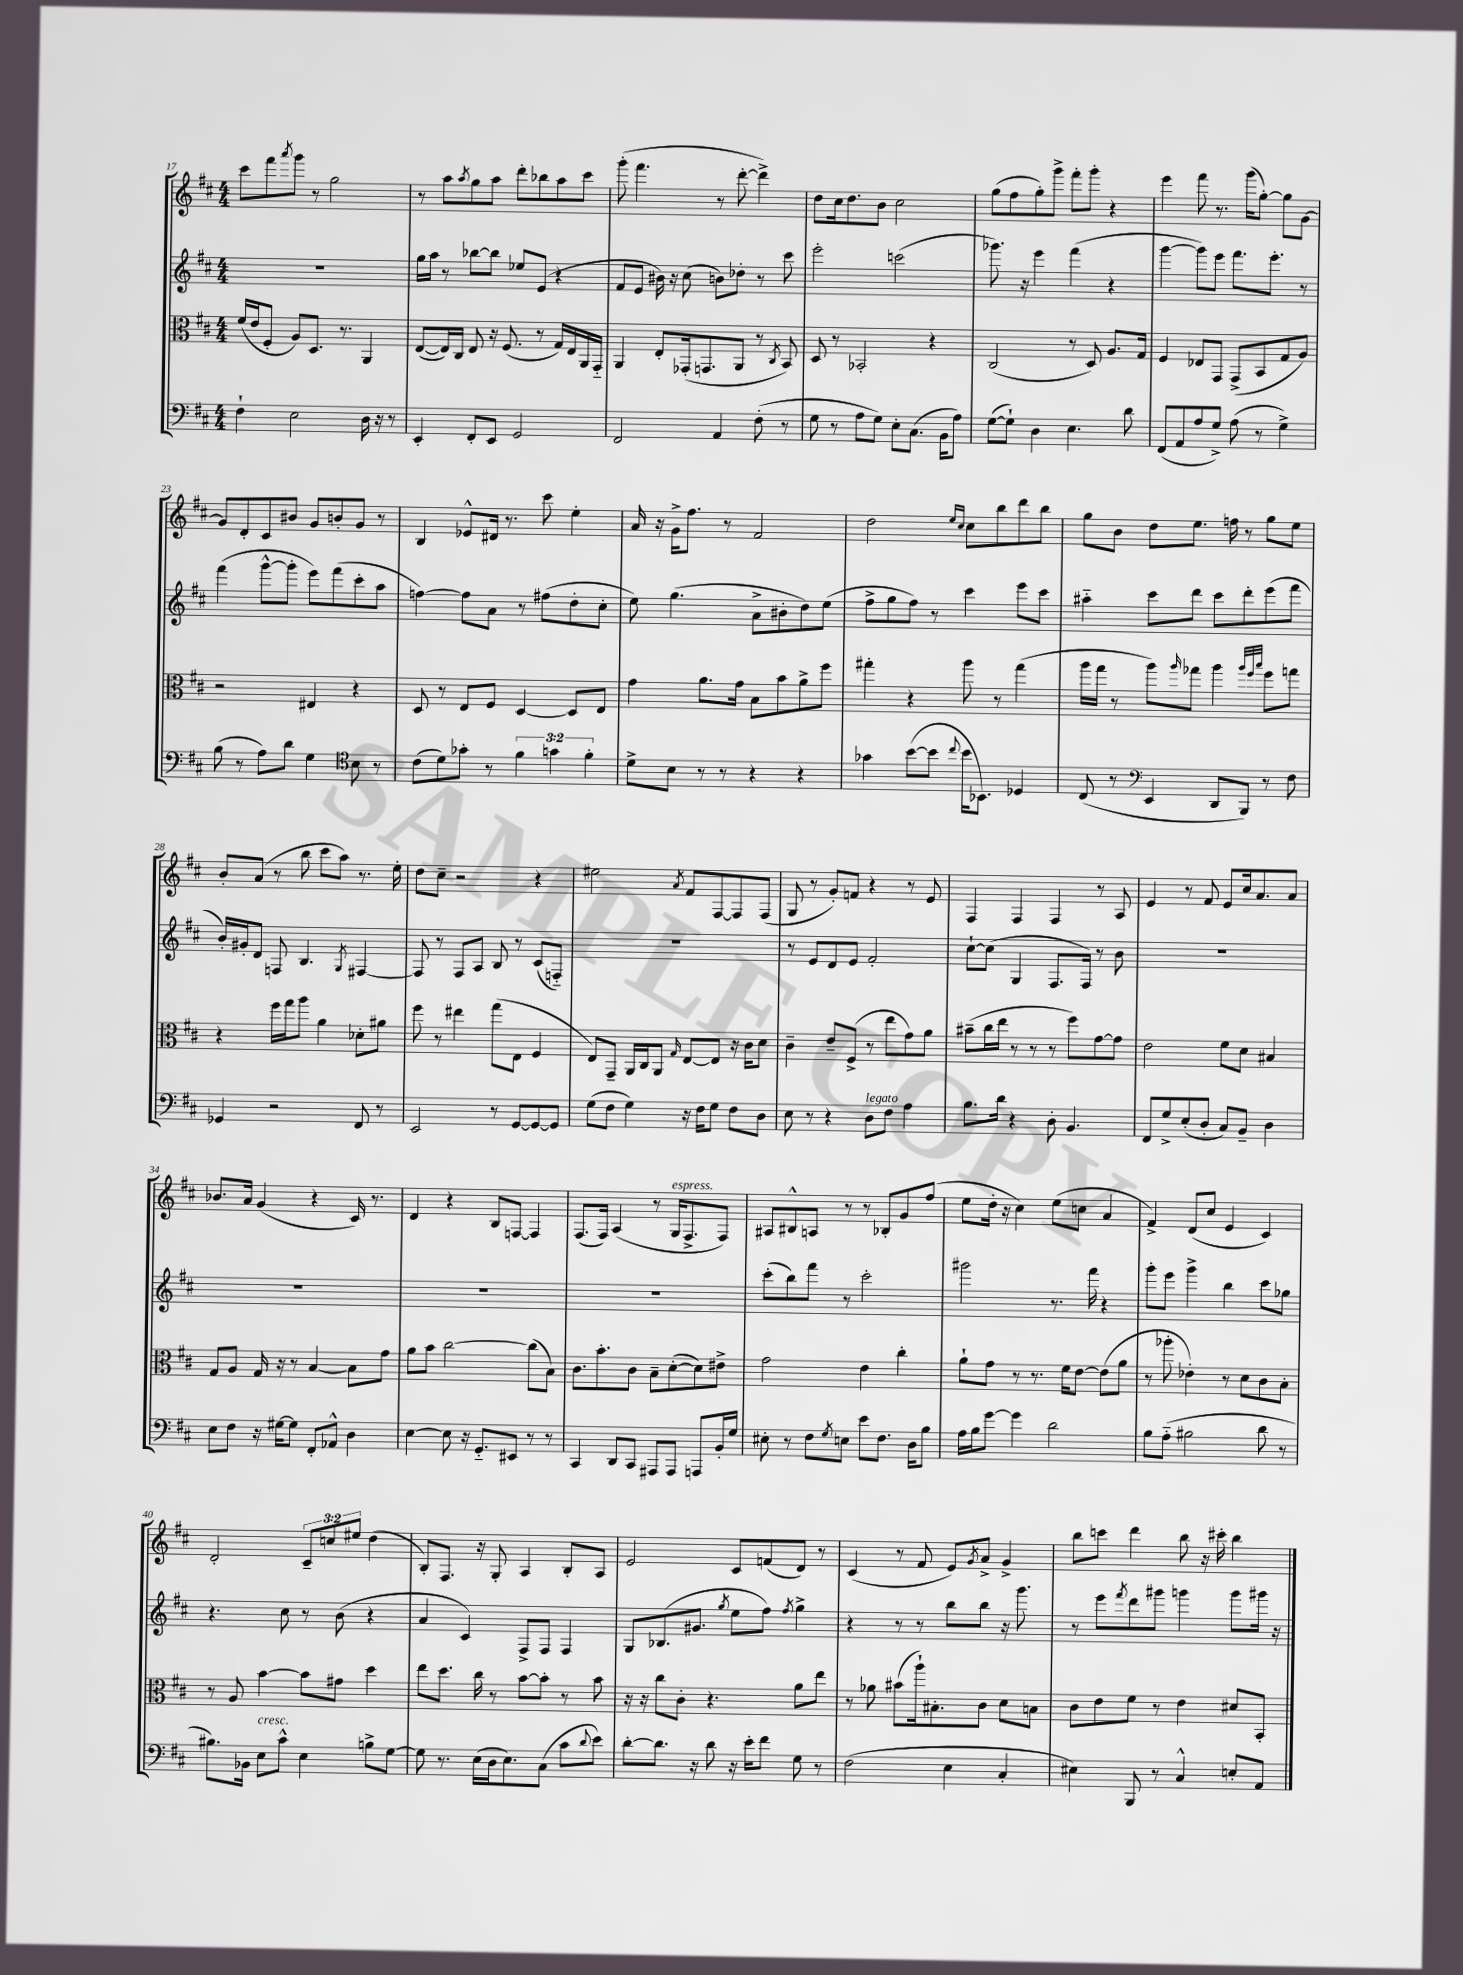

**kern	**kern	**kern	**kern
*part4	*part3	*part2	*part1
*staff4	*staff3	*staff2	*staff1
*clefF4	*clefC3	*clefG2	*clefG2
*k[f#c#]	*k[f#c#]	*k[f#c#]	*k[f#c#]
*M4/4	*M4/4	*M4/4	*M4/4
=17	=17	=17	=17
4F#`\	(16f#/LL	1r	8ccc#\L
.	16e/J	.	.
.	8F#'/J	.	8fff#\
.	.	.	8qaaa/
2E\	8A/L)	.	8ggg\J
.	8.D/J	.	8r
.	.	.	2gg\
.	8.r	.	.
16D\	4AA/	.	.
16r	.	.	.
8r	.	.	.
=18	=18	=18	=18
4EE'/	([8E/L	16gg\LL	8r
.	.	16aa\JJ	.
.	16E/L])	8r	8aa\L
.	16C#/JJ	.	.
.	.	.	8qaa/
8FF#'/L	8E/	[8bb-X\L	8gg\
8EE/J	16r	8bb-\J]	8aa\J
.	(8.F#/	.	.
2GG/	.	8ee-X/L	8ddd'\L
.	8r	(8e/J	8bb-X\
.	16G/LL)	4r	8aa\
.	16E/	.	.
.	16AA/	.	8ccc#\J
.	16GG/JJ	.	.
=19	=19	=19	=19
2FF#/	4AA/	8f#/L	(8ggg'\
.	.	8e/J	4.fff#\
.	8E'/L	16b#X\)	.
.	.	16r	.
.	(16GG-X'/k	(8cc#\	.
.	8.GGn/	.	.
4AA/	.	8bn\L)	8r
.	8AA/J	8dd-X'\J	[8ddd'\
(8F#'\	8r	8r	4ddd^\])
.	8qC#/	.	.
8r	8BB/)	8ccc#\	.
=20	=20	=20	=20
8G\	8D/	2eee'\	8dd\L
8r	8r	.	16cc#\k
.	.	.	8.dd\
8A\L	2BB-X'/	.	.
8G\J)	.	.	8b\J
8E'\L	.	(2cccn\	2cc#\
(8.C#\J	.	.	.
.	4r	.	.
16BB\KL	.	.	.
8A\J)	.	.	.
=21	=21	=21	=21
([8G\L	(2C#/	8.ggg-X\)	(8gg\L
8G`\J])	.	.	8ff#\
.	.	16r	.
4D\	.	4eee\	8gg'\)
.	.	.	8ggg^\J
4.E\	8r	(4fff#\	8fff#'\L
.	8D/)	.	8ggg'\J
.	8.A/L	4r	4r
8d\	.	.	.
.	16G/Jk	.	.
=22	=22	=22	=22
(8FF#/L	4F#/	[4ggg\	4eee\
8AA/	.	.	.
8A/	8E-X/L	8ggg\L])	8fff#\
8G^/J)	8GG/J	8eee\J	8.r
(8A\	(8GG^/L	8.fff#\L	.
.	.	.	(16ggg\KL
8r	8BB/	.	[8gg'\J)
.	.	8.eee'\J	.
4G^\)	8G/	.	8gg\L]
.	8A/J)	8r	[8g\J
!!LO:LB:g=z
=23	=23	=23	=23
(8B\	2r	(4fff#\	8g/L]
8r	.	.	8d'/
8A\L)	.	[8ggg^^\L	8c#/
8d\J	.	8ggg'\J]	8b#X/J
4G\	4E#X/	8eee\L)	8g/L
.	.	(8fff#\	8bn'/
*clefC4	*	*	*
8B\	4r	8ccc#'\	8g/J
8r	.	8aa\J	8r
=24	=24	=24	=24
(8c#\L	8D/	[4ffn\)	4B/
8d\)	8r	.	.
8g-X'\J	8E/L	8ff\L]	8e-X^^/L
8r	8F#/J	8a\J	16d#X/Jk
.	.	.	8.r
6f#\	[4D/	8r	.
.	.	(8ff#X\L	8ccc#\
6gn\	.	.	.
.	8D/L]	8dd'\	4ee'\
6f#'\	.	.	.
.	8E/J	8cc#'\J	.
=25	=25	=25	=25
8d^\L	4g\	8ee\)	16a/
.	.	.	16r
8B\J	.	(4.gg\	16g^\KL
.	.	.	8.ff#\J
8r	8.a\L	.	.
8r	.	.	8r
.	16g\Jk	.	.
4r	8B\L	8a^\L	2f#/
.	8b\	8b#X'\	.
4r	8a^\	8dd\)	.
.	8ff#\J	(8ee\J	.
=26	=26	=26	=26
4g-X\	4gg#X'\	8ff#^\L	2dd\
.	.	8gg\	.
([8b\L	4r	8ff#\J)	.
8b\J]	.	8r	.
.	.	.	16qqee/LL
8qqcc#/	.	.	16qqcc#/JJ
16b\KL	8aa\	4ccc#\	8cc#\L
8.BB-X\J)	.	.	.
.	8r	.	8bb\
4D-X/	(4gg#\	8eee\L	8ddd\
.	.	8ccc#\J	8bb\J
=27	=27	=27	=27
(8C#/	16aa\LL	4aa#X\	8gg\L
.	16gg\JJ	.	.
8r	8r	.	8b\J
*clefF4	*	*	*
4EE/	8aa\L)	8ccc#\L	8dd\L
.	16qqaa/	.	.
.	8gg-X\J	8ddd\J	8.ee\J
8DD/L	4aa\	8ccc#\L	.
.	.	.	16ffn\
8BBB/J)	.	8ddd'\	8r
.	32qqaa/LLL	.	.
.	32qqff#/	.	.
.	32qqbb/JJJ	.	.
8r	8ff#\L	(8eee\	8gg\L
8F#\	8ggn\J	8fff#\J	8ee\J
!!LO:LB:g=z
=28	=28	=28	=28
4GG-X/	4r	16b'/LL)	8b'/L
.	.	16g#X'/J	.
.	.	8d/J	(8a/J
2r	16ff#\LL	8Fn/	8r
.	16gg\J	.	.
.	8aa\J	4.B/	8bb\
.	4a\	.	8ccc#\L
.	.	.	8aa\J)
.	.	8qG/	.
8FF#/	8d-X'\L	[4F#X/	8.r
8r	8a#X\J	.	.
.	.	.	16ee'\
=29	=29	=29	=29
2EE/	8ff#\	8F#/]	8dd\L
.	8r	8r	8cc#~\J
.	4ee#X\	8F#/L	2r
.	.	8A/J	.
8r	(8gg\L	8B/	.
[8GG/L	8E\J	8r	.
8GG/_	4F#/	(8c#/L	4r
8GG/J]	.	8Fn/J)	.
=30	=30	=30	=30
(8G\L	8E/L)	1r	2ee#X\
8F#\J	8GG~/J	.	.
4G\)	16AA/LL	.	.
.	16C#/J	.	.
.	8AA/J	.	.
.	16qqG/	.	8qa/
16r	[8E/L	.	8f#/L
16F#\KL	.	.	.
8G\J	8E/J]	.	[8F#/
8F#\L	16r	.	8F#/]
.	16c#\KL	.	.
8D\J	8d\J	.	(8F#/J
=31	=31	=31	=31
8E\	4c#~\	8r	8G/
8r	.	8e/L	8r
4r	8e~/L	8d/	8g'/L)
.	(8F#^/J	8e/J	8fn/J
!LO:TX:a:i:t=legato	!	!	!
8D\L	8r	2f#'/	4r
8F#\J	8ee\L	.	.
4A\	8g\)	.	8r
.	8a\J	.	8e/
=32	=32	=32	=32
8.B\L	(8b#X~\L	[8cc#`\L	4F#/
.	16cc#\L	(8cc#\J]	.
16d\Jk	16ee\JJ	.	.
4r	8r	4G/	4F#/
.	8r	.	.
8D'\	8r	8.F#/L	4F#/
4.BB/	8ff#\L)	.	.
.	.	16F#/Jk)	.
.	[8g\	8r	8r
.	8g\J]	8b\	8A/
=33	=33	=33	=33
8FF#/L	2e\	1r	4e/
8G^/	.	.	.
(8E'/	.	.	8r
8D'/J	.	.	8f#/
8C#/L)	8f#\L	.	8e/L
8BB~/J	8d\J	.	16cc#/k
.	.	.	8.a/
4D\	4B#X/	.	.
.	.	.	8a/J
!!LO:LB:g=z
=34	=34	=34	=34
8E\L	8G/L	1r	8.b-X/L
8F#\J	8A/J	.	.
.	.	.	16a/Jk
16r	16G/	.	(4g/
[16G#X\KL	16r	.	.
8G#\J]	8r	.	.
8FF#'/L	[4B/	.	4r
8AA-X^^/J	.	.	.
4D\	8B\L]	.	16c#/)
.	.	.	8.r
.	8g\J	.	.
=35	=35	=35	=35
[4E\	8a\L	1r	4d/
.	8b\J	.	.
8E\]	[2cc#\	.	4r
16r	.	.	.
8.GG/L	.	.	.
.	.	.	8B/L
8EE#X/J	.	.	[8Fn/J
8r	(8cc#\L]	.	4F/]
8r	8B\J)	.	.
=36	=36	=36	=36
4CC#/	8.c#\L	1r	(8.F#/L
.	8.b'\	.	16F#/Jk)
8DD/L	.	.	(4A/
8CC#/J	8c#\J	.	.
8AAA#X/L	8B~\L	.	8r
!	!	!	!LO:TX:a:i:t=espress.
8AAA#/J	([8d'\	.	16G/KL
.	.	.	8.F#^/
8AAAn/L	8d\])	.	.
16BB'/L	8e#X^\J	.	8F#/J)
16G/JJ	.	.	.
=37	=37	=37	=37
8E#X'\	2g\	(8ccc#'\L	8A#X/L
8r	.	8bb\)	8B#X^^/
8F#\L	.	8fff#\J	8An/J
8qG/	.	.	.
8En\J	.	8r	8r
8e\L	4e\	2ccc#'\	8r
8.F#\J	.	.	8B-X'/L
.	4cc#'\	.	8g/
16D\KL	.	.	.
8B\J	.	.	(8ff#/J
=38	=38	=38	=38
16A\LL	8a`\L	2ggg#X\	8ee\L
16B\J	.	.	.
[8g\J	8g\J	.	16dd'\Jk
.	.	.	16r
4g\]	8r	.	4cc#\)
.	8.r	.	.
2d\	.	8.r	(8ee\L
.	16f#\KL	.	.
.	[8e\J	.	8ccn\J
.	.	16fff#\	.
.	(8e\L]	4r	4a/
.	8a\J	.	.
=39	=39	=39	=39
8B\L	8r	8ggg'\L	4f#^/)
(8A\J	8aa-X'\	8eee\J	.
2B#X\	4e-X'\)	4ggg^\	(8d/L
.	.	.	8cc#/J
.	8r	4bb\	4e/
.	8d\L	.	.
8d\	8c#\	8ccc#\L	4c#/)
8r	8B'\J	8gg-X\J	.
!!LO:LB:g=z
=40	=40	=40	=40
8.B#X\L)	8r	4.r	2d'/
.	8A/	.	.
16BB-X\Jk	.	.	.
!LO:TX:a:i:t=cresc.	!	!	!
8E\L	[4b\	.	.
8c#^^\J	.	8cc#\	.
4E\	8b\L]	8r	12c#~/L
.	.	.	12ccn/
.	8g#X\J	(8b\	.
.	.	.	12ee#X/J
8Bn^\L	4dd\	4r	(4dd\
[8G\J	.	.	.
=41	=41	=41	=41
8G\]	8ee\L	4a/	8B'/L)
8.r	8.dd\J	.	8.F#/J
.	.	4c#/)	.
(16E\LL	16cc#\	.	16r
16D\J	8r	.	8G'/
8.E\)	.	.	.
.	[8b\L	8F#^/L	4A/
(8C#\J	8b'\J]	8F#/J	.
8c#\L	8r	4F#/	8B'/L
8qqd/	.	.	.
8e\J)	8b\	.	8A/J
=42	=42	=42	=42
[8d'\L	16r	8G/L	2e/
.	16r	.	.
8.d\J]	8cc#\L	(8.B-X/	.
.	8c#'\J	.	.
16r	.	8.g#X/J	.
8d\	4.r	.	.
.	.	8qgg/	.
16r	.	8ee\L	8c#/L
16e'\KL	.	.	.
8f#\J	.	8ff#\J)	(8fn/
.	.	8qff#/	.
8G\	8a\L	4gg^\	8d/J)
8r	8ee\J	.	8r
=43	=43	=43	=43
(2F#\	8r	4r	(4c#/
.	8a-X\	.	.
.	(8b#X\L	8r	8r
.	16aa`\k)	8r	8f#/
.	8.B#X'\	.	.
4E\	.	8bb\L	8e/L)
.	.	.	8qg/
.	8c#\J	8bb\J	8a^/J
4C#'/	8d\L	16r	4g^/
.	.	8.ggg\	.
.	8Bn\J	.	.
=44	=44	=44	=44
4E#X\)	8c#\L	8r	8bb\L
.	8e\	8eee\L	8cccn\J
.	.	8qfff#/	.
8BBB/	8f#\J	8ddd\	4ddd\
8r	8r	8ggg#X\J	.
4C#^^/	4e\	4gggn\	8bb\
.	.	.	16r
.	.	.	16ccc#X'\
8En'/L	8d#X/L	8ggg\L	4bb\
8AA/J	8BB'/J	16ggg#X\Jk	.
.	.	16r	.
==	==	==	==
*-	*-	*-	*-
